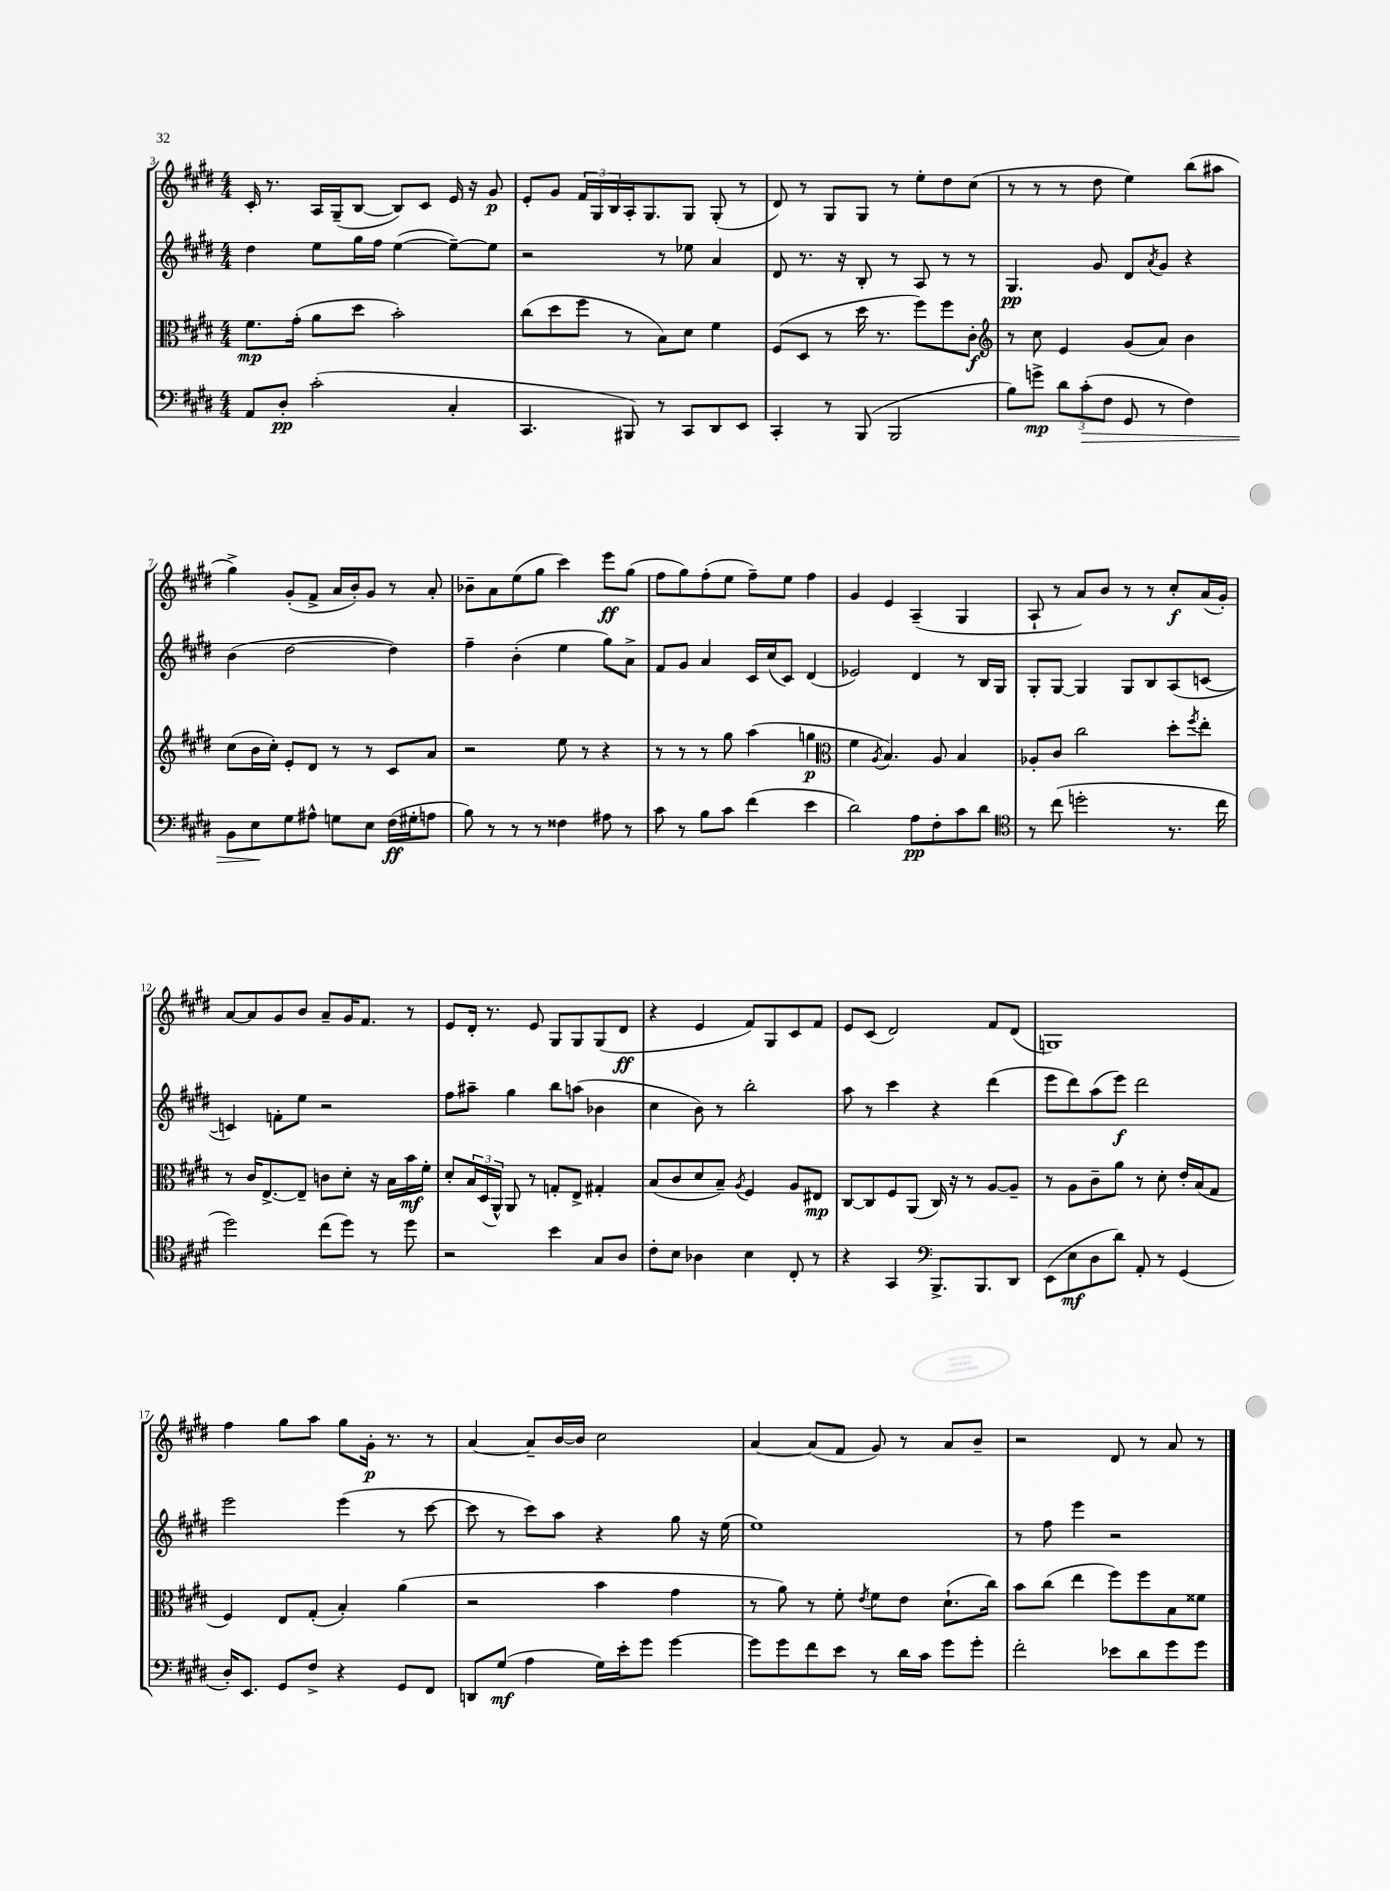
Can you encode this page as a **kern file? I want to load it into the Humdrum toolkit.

**kern	**kern	**kern	**kern
*staff4	*staff3	*staff2	*staff1
*clefF4	*clefC3	*clefG2	*clefG2
*k[f#c#g#d#]	*k[f#c#g#d#]	*k[f#c#g#d#]	*k[f#c#g#d#]
*M4/4	*M4/4	*M4/4	*M4/4
8AA	8.f#	4dd#	16c#'
.	.	.	8.r
8D#'	.	.	.
.	(16g#'	.	.
(2c#'	8a	8ee	16A
.	.	.	(16G#~
.	8dd#	16gg#	[8B
.	.	16ff#	.
.	2b')	([4ee	8B])
.	.	.	8c#
4C#'	.	8ee~_)	16e
.	.	.	16r
.	.	8ee]	8g#
=	=	=	=
4.CC#	(8cc#	2r	8e'
.	8dd#	.	8g#
.	8ff#	.	24f#
.	.	.	24G#
.	.	.	24B
8BBB#)	8r	.	16A'
.	.	.	8.G#
8r	8B)	8r	.
8CC#	8d#	8ee-	8G#
8DD#	4f#	4a	(8G#'
8EE	.	.	8r
=	=	=	=
4CC#'	(8F#	8d#	8d#)
.	8D#	8.r	8r
8r	8r	.	8G#
.	.	16r	.
(8BBB	16dd#	8B'	8G#
.	8.r	.	.
2BBB	.	8r	8r
.	8ff#)	8A	8ee'
.	8ff#	8r	8dd#
.	8c#'	8r	(8cc#
=	=	=	=
*	*clefG2	*	*
8B)	8r	4.G#	8r
8g^	8cc#	.	8r
12d#	4e	.	8r
(12c#'	.	.	.
.	.	8g#	8dd#
12F#	.	.	.
8GG#	(8g#	8d#	4ee)
.	.	8qa	.
8r	8a)	8g#	.
4F#)	4b	4r	(8bb
.	.	.	8aa#
=	=	=	=
8BB	(8cc#	(4b	4gg#^)
8E	16b	.	.
.	16cc#')	.	.
8G#	8e'	[2dd#	(8g#'
8A#^^	8d#	.	8f#^
8G	8r	.	16a
.	.	.	16b')
8E	8r	.	8g#
(16F#	8c#	4dd#])	8r
16G#'	.	.	.
8A	8a	.	8a'
=	=	=	=
8B)	2r	4ff#~	8b-~
8r	.	.	8a
8r	.	(4b'	(8ee
8r	.	.	8gg#
4F##	8ee	4ee	4ccc#)
.	8r	.	.
8A#	4r	8gg#)	8eee
8r	.	8a^	(8gg#
=	=	=	=
8c#	8r	8f#	8ff#
8r	8r	8g#	8gg#)
8B	8r	4a	(8ff#'
8c#	8gg#	.	8ee
(4f#	(4aa	16c#	8ff#~)
.	.	(16cc#	.
.	.	8c#)	8ee
4e	4gg	(4d#	4ff#
=	=	=	=
*	*clefC3	*	*
2d#)	4f#	2e-)	4g#
.	8qA	.	.
.	4.B)	.	4e
8A	.	4d#	(4A~
8F#'	8A	.	.
8c#	4B	8r	4G#
8d#	.	16B	.
.	.	16G#	.
=	=	=	=
*clefC4	*	*	*
8r	8A-'	8G#'	8A`
(8cc#	8c#	[8G#	8r
2dd'	2cc#	4G#]	8a)
.	.	.	8b
.	.	8G#	8r
.	.	8B	8r
8.r	8dd#'	(8A	8cc#'
.	8qff#	.	.
.	8ee'	[8c	(16a
16cc#	.	.	16g#')
=	=	=	=
2dd#)	8r	4c])	[8a
.	16c#	.	8a]
.	[8.E^	.	.
.	.	8f'	8g#
.	8E~]	8ee	8b
(8cc#	8c	2r	8a~
8dd#)	8d#'	.	16g#
.	.	.	8.f#
8r	16r	.	.
.	16B	.	.
8dd#	16b	.	8r
.	16f#'	.	.
=	=	=	=
2r	8d#'	8ff#	8e
.	24B	8aa#~	16d#'
.	(24D#	.	.
.	.	.	8.r
.	24AA^^)	.	.
.	8AA	4gg#	.
.	8r	.	8e
4b	8G'	8bb	8G#
.	8E^	(8aa	8G#
8G#	4G#'	4b-	(8G#
8A	.	.	8d#
=	=	=	=
8c#'	(8B	4cc#	4r
8B	8c#	.	.
4A-	8d#	8b)	4e
.	8B~)	8r	.
.	8qA	.	.
4B	4F#	2bb'	8f#)
.	.	.	8G#
8C#'	8A	.	8c#
8r	8E#	.	8f#
=	=	=	=
4r	[8C#	8aa	8e
.	8C#]	8r	(8c#
4GG#	8F#	4ccc#	2d#)
.	(8AA	.	.
*clefF4	*	*	*
8.BBB^	16C#)	4r	.
.	16r	.	.
.	8r	.	.
8.BBB	.	.	.
.	[8A	(4ddd#	8f#
8DD#	8A~]	.	(8d#
=	=	=	=
(8EE	8r	8eee	1G)
8E	8A	8ddd#)	.
8D#	8c#~	(8aa	.
8d#)	8a	8eee)	.
8AA'	8r	2ddd#	.
8r	8d#'	.	.
(4GG#	16e'	.	.
.	(16B	.	.
.	8G#	.	.
=	=	=	=
16D#')	4F#)	2eee	4ff#
8.EE	.	.	.
8GG#	8E	.	8gg#
8F#^	(8G#'	.	8aa
4r	4B')	(4eee	8gg#
.	.	.	16g#'
.	.	.	8.r
8GG#	(4a	8r	.
8FF#	.	[8ccc#	8r
=	=	=	=
8DD	2r	8ccc#]	[4a
(8G#	.	8r	.
4A	.	8ccc#)	8a~]
.	.	8aa	[16b
.	.	.	16b]
16G#)	4b	4r	2cc#
16e'	.	.	.
8g#	.	.	.
[4g#	4g#	8gg#	.
.	.	16r	.
.	.	(16ee	.
=	=	=	=
8g#]	8r	1ee)	[4a
8g#	8a)	.	.
8f#	8r	.	(8a]
8e	8f#'	.	8f#
.	8qe	.	.
8r	8f#	.	8g#)
16d#	8e	.	8r
16c#	.	.	.
8g#	(8.d#`	.	8a
8g#'	.	.	8b~
.	16cc#)	.	.
=	=	=	=
2f#'	8b	8r	2r
.	(8cc#	8ff#	.
.	4ee	4eee	.
8e-	8ff#)	2r	8d#
8d#	8ff#	.	8r
8g#	8B	.	8a
8g#	8f##	.	8r
==	==	==	==
*-	*-	*-	*-
